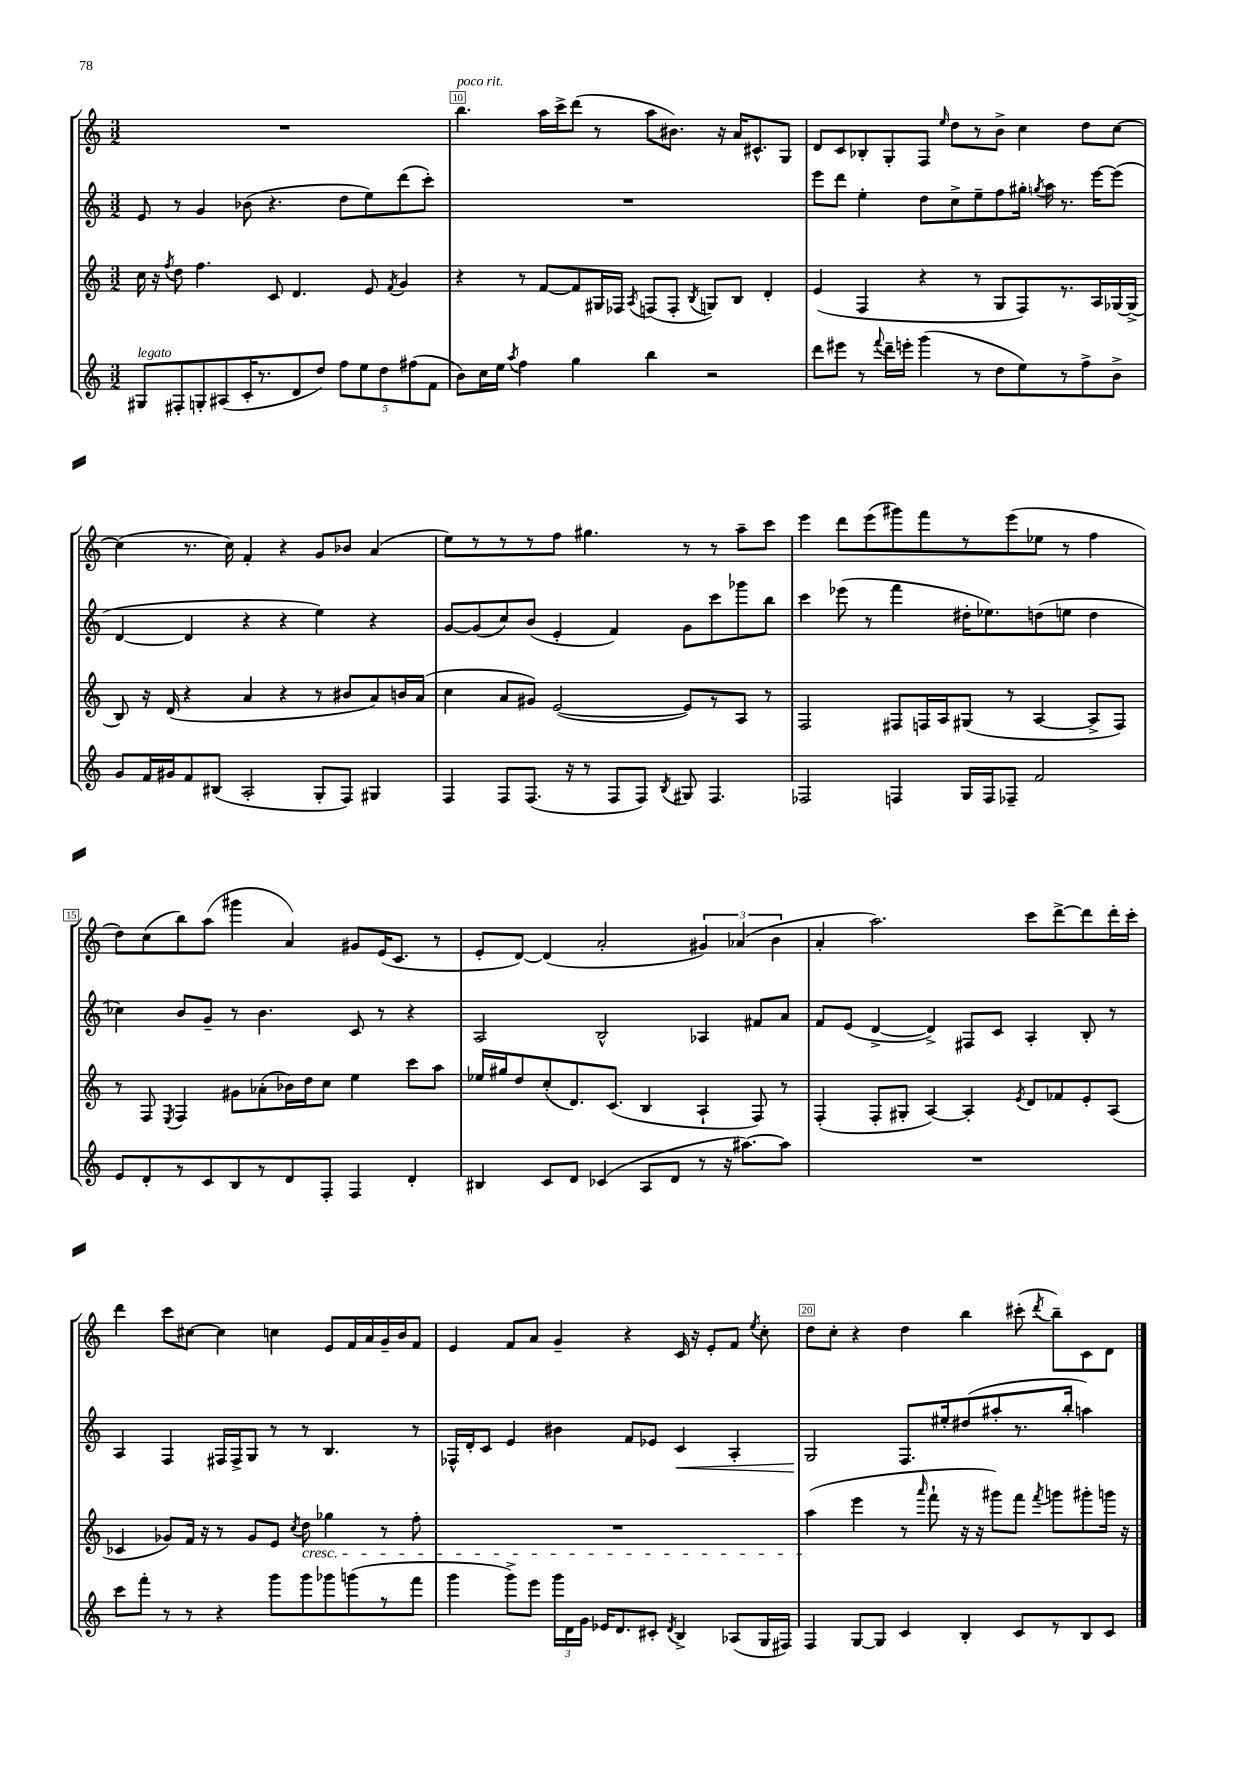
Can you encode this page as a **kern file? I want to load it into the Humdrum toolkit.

**kern	**kern	**kern	**dynam	**kern
*part4	*part3	*part2	*part2	*part1
*staff4	*staff3	*staff2	*staff2	*staff1
*clefG2	*clefG2	*clefG2	*	*clefG2
*k[]	*k[]	*k[]	*	*k[]
*M3/2	*M3/2	*M3/2	*	*M3/2
=9	=9	=9	=9	=9
!LO:TX:a:i:t=legato	!	!	!	!
8G#X/L	16cc\	8e/	.	1.r
.	16r	.	.	.
.	8qff/	.	.	.
8F#X'/	8dd\	8r	.	.
8Gn'/	4.ff\	4g/	.	.
(8A#X/	.	.	.	.
16c'/K	.	(8b-X\	.	.
8.r	.	.	.	.
.	8c/	4.r	.	.
8d/	4.d/	.	.	.
8dd/J)	.	.	.	.
10ff\L	.	8dd\L	.	.
10ee\	.	.	.	.
.	8e/	8ee\)	.	.
10dd\	.	.	.	.
.	8qf/	.	.	.
.	4g/	(8ddd\	.	.
(10ff#X\	.	.	.	.
.	.	8ccc'\J)	.	.
10f\J	.	.	.	.
=10	=10	=10	=10	=10
!	!	!	!	!LO:TX:a:i:t=poco rit.
8b\L)	4r	1.r	.	4.bb\
16cc\L	.	.	.	.
16ee\JJ	.	.	.	.
8qaa/	.	.	.	.
4ff\	8r	.	.	.
.	[8f/L	.	.	16aa\LL
.	.	.	.	16ccc^\J
4gg\	8f/]	.	.	(8ddd\J
.	16G#X/L	.	.	8r
.	16F-X/JJ	.	.	.
.	8qA/	.	.	.
4bb\	(8Fn/L	.	.	8aa\L
.	8F'/J	.	.	8.b#X\J)
.	8qB/	.	.	.
2r	8Gn/L)	.	.	.
.	.	.	.	16r
.	8B/J	.	.	16a/KL
.	.	.	.	8.c#X^^/
.	4d'/	.	.	.
.	.	.	.	8G/J
=11	=11	=11	=11	=11
8ddd\L	(4e/	8eee\L	.	8d/L
8eee#X\J	.	8ddd\J	.	8c/
8r	4F/	4ee'\	.	8B-X'/
8qqfff/	.	.	.	.
16ddd~\LL	.	.	.	8G'/
16eeen'\JJ	.	.	.	.
(4ggg\	4r	8dd\L	.	8F/J
.	.	.	.	16qqee/
.	.	8cc^\	.	8dd\L
8r	8r	8ee~\	.	8r
8dd\L	8G/L	8ff\	.	8b^\J
8ee\)	8F/)	16gg#X'\Jk	.	4cc\
.	.	8qggn/	.	.
.	.	16aa\	.	.
8r	8.r	8.r	.	.
8ff^\	.	.	.	8dd\L
.	16A/L	[16eee\KL	.	.
8b^\J	[16G-X/	(8eee\J]	.	[8cc\J
.	(16G-^/JJ]	.	.	.
!!LO:LB:g=z
=12	=12	=12	=12	=12
8g/L	8B/)	[4d/	.	(4cc\]
16f/L	16r	.	.	.
16g#X/J	(16d/	.	.	.
8f/	4r	4d/]	.	8.r
(8B#X/J	.	.	.	.
.	.	.	.	16cc\)
2A'/	4a/	4r	.	4f'/
.	4r	4r	.	4r
8G'/L	8r	4ee\)	.	8g/L
8F/J)	8b#X/L	.	.	8b-X/J
4G#X/	8a/)	4r	.	(4a/
.	16bn/L	.	.	.
.	(16a/JJ	.	.	.
=13	=13	=13	=13	=13
4F/	4cc\	[8g/L	.	8ee\L)
.	.	(8g/]	.	8r
8F/L	8a/L	8cc/)	.	8r
(8.F/J	8g#X/J)	(8b/J	.	8r
.	([2e/	4e'/	.	8ff\J
16r	.	.	.	.
8r	.	.	.	4.gg#X\
8F/L	.	4f/)	.	.
8F/J)	.	.	.	.
8qB/	.	.	.	.
8G#X/	8e/L])	8g\L	.	8r
4.F/	8r	8ccc\	.	8r
.	8A/J	8ggg-X\	.	8aa~\L
.	8r	8bb\J	.	8ccc\J
=14	=14	=14	=14	=14
2F-X/	2F/	4ccc\	.	4eee\
.	.	(8eee-X\	.	8ddd\L
.	.	8r	.	(8eee\
4Fn/	8F#X/L	4fff\	.	8ggg#X\)
.	16Fn/L	.	.	8fff\
.	16A/J	.	.	.
16G/LL	(8G#X/J	16dd#X'\KL	.	8r
16F/J	.	8.ee-X\)	.	.
8F-X~/J	8r	.	.	(8eee\
2f/	[4A/	(8ddn\	.	8ee-X\J
.	.	8een\J	.	8r
.	8A^/L]	4dd\	.	4ff\
.	8F/J)	.	.	.
!!LO:LB:g=z
=15	=15	=15	=15	=15
8e/L	8r	4cc-X\)	.	8dd\L)
8d'/	8F/	.	.	(8cc\
.	8qE/	.	.	.
8r	4F/	8b/L	.	8bb\)
8c/	.	8g~/J	.	(8aa\J
8B/	8g#X\L	8r	.	4ggg#X\
8r	(8a-X'\	4.b\	.	.
8d/	16b-X\L)	.	.	4a/)
.	16dd\J	.	.	.
8F'/J	8cc\J	.	.	.
4F/	4ee\	8c/	.	8g#X/L
.	.	8r	.	(16e/K
.	.	.	.	8.c/J
4d'/	8ccc\L	4r	.	.
.	8aa\J	.	.	8r
=16	=16	=16	=16	=16
4B#X/	16ee-X/LL	2A/	.	8e'/L
.	16gg#X/J	.	.	.
.	8dd/	.	.	[8d/J)
8c/L	(8cc'/	.	.	(4d/]
8d/J	8.d/)	.	.	.
(4c-X/	.	2B^^/	.	2a'/
.	(8.c/J	.	.	.
8A/L	4B/	.	.	.
8d/J	.	.	.	.
8r	4A`/	4A-X/	.	6g#X/)
16r	.	.	.	.
.	.	.	.	(6a-X/
[8.aa#X\L)	.	.	.	.
.	8F/)	8f#X/L	.	.
.	.	.	.	6b\
8aa#\J]	8r	8a/J	.	.
=17	=17	=17	=17	=17
1.r	(4F'/	8f/L	.	4a'/
.	.	(8e/J	.	.
.	8F'/L	[4d^/	.	2.aa\)
.	8G#X'/J	.	.	.
.	[4A/)	4d^/])	.	.
.	4A'/]	8F#X/L	.	.
.	.	8c/J	.	.
.	8qe/	.	.	.
.	8d/L	4A'/	.	8ccc\L
.	8f-X/	.	.	[8ddd^\
.	8e'/	8B'/	.	8ddd\]
.	(8A/J	8r	.	16ddd'\L
.	.	.	.	16ccc'\JJ
!!LO:LB:g=z
=18	=18	=18	=18	=18
8ccc\L	4c-X/	4A/	.	4ddd\
8fff'\J	.	.	.	.
8r	8g-X/L)	4F/	.	8ccc\L
8r	16f/Jk	.	.	[8cc#X\J
.	16r	.	.	.
4r	8r	16F#X/LL	.	4cc#\]
.	.	16F#^/J	.	.
.	8g-/L	8G/J	.	.
8ggg\L	8e/J	8r	.	4ccn\
.	8qcc/	.	.	.
!	!LO:TX:b:i:t=cresc.	!	!	!
8ggg\	8dd\	8r	.	.
8ggg-X\	4gg-X\	4.B/	.	8e/L
(8gggn\	.	.	.	16f/L
.	.	.	.	16a/
8r	8r	.	.	16g~/
.	.	.	.	16b/J
8fff\J	8ff'\	8r	.	8f/J
=19	=19	=19	=19	=19
4ggg\	1.r	16F-X^^/LL	.	4e/
.	.	16d'/J	.	.
.	.	8c/J	.	.
8ggg^\L)	.	4e/	.	8f/L
8eee\J	.	.	.	8a/J
24ggg\LL	.	4b#X\	.	4g~/
24d\	.	.	.	.
24g\JJ	.	.	.	.
16e-X/KL	.	.	.	.
8.d/	.	.	.	.
.	.	8f/L	.	4r
8c#X'/J	.	8e-X/J	.	.
8qd/	.	.	.	.
!	!	!	!LO:HP:b	!
4B^/	.	4c/	<	16c/
.	.	.	.	16r
.	.	.	.	8e'/L
(8A-X/L	.	4A'/	.	8f/J
.	.	.	.	8qee/
16G/L	.	.	.	8cc'\
16F#X/JJ)	.	.	.	.
=20	=20	=20	=20	=20
4F/	(4aa\	2G/	.	8dd\L
.	.	.	.	8cc'\J
[8G/L	4eee\	.	.	4r
8G/J]	.	.	.	.
4c/	8r	8.F/L	[	4dd\
.	16qqaaa/	.	.	.
.	8fff`\	.	.	.
.	.	16ee#X'/k	.	.
4B'/	16r	(8dd#X/	.	4bb\
.	16r	.	.	.
.	8ggg#X\L)	8aa#X'/	.	.
8c/L	8fff\J	8.r	.	(8ccc#X'\
.	8qfff/	.	.	8qddd/
8r	8gggn\L	.	.	8bb~\L)
.	.	16bb'/Jk	.	.
8B/	8ggg#X'\	4aan\)	.	8c\
8c/J	16gggn\Jk	.	.	8d\J
.	16r	.	.	.
==	==	==	==	==
*-	*-	*-	*-	*-
